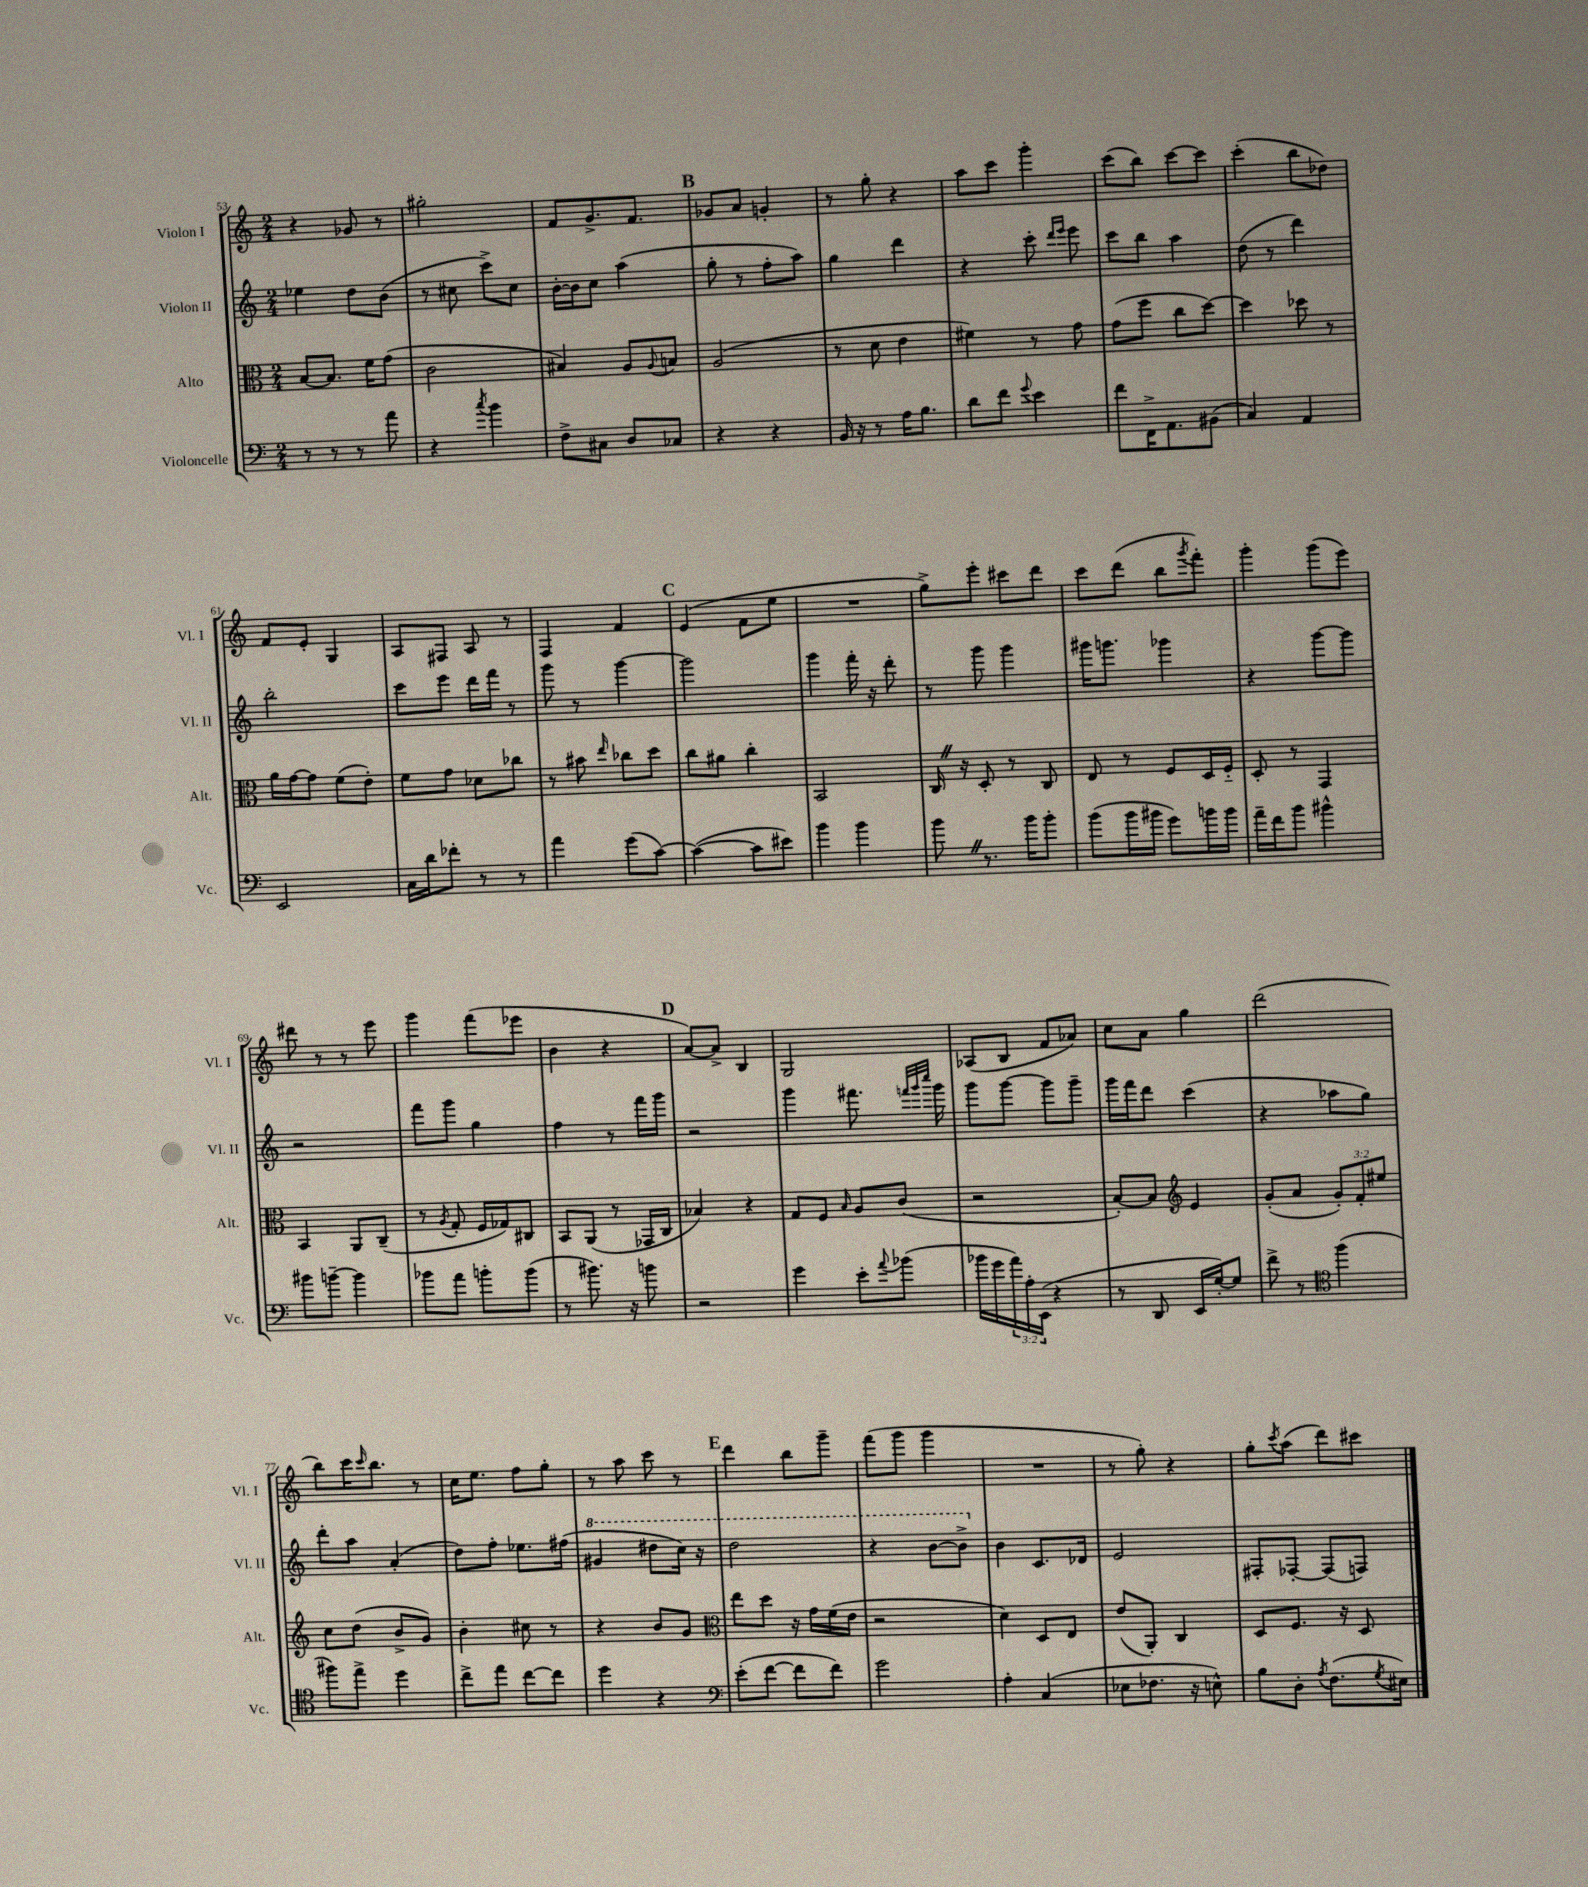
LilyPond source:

<<
\new StaffGroup <<
\new Staff = "s0" \with { instrumentName = "Violon I" shortInstrumentName = "Vl. I" } {
    \clef treble \key c \major \numericTimeSignature \time 2/4
    r4 ges'8 r8 |
    gis''2-. |
    f'8 g'8.-> f'8. |
    \mark \markup { \bold "B" } ges'8 a'8 g'4-. |
    r8 g''8-. r4 |
    a''8 c'''8 g'''4-. |
    c'''8( b''8) c'''8~ c'''8 |
    c'''4-.( b''8 des''8) |
    f'8 e'8-. g4 |
    a8 fis8 a8 r8 |
    f4 f'4 |
    \mark \markup { \bold "C" } e'4( f'8 e''8 |
    R2 |
    g''8->) e'''8-. cis'''8 d'''8 |
    c'''8 d'''8( b''8 \acciaccatura { g'''8 } f'''8-.) |
    g'''4-. g'''8( e'''8) |
    dis'''8 r8 r8 e'''8 |
    g'''4 f'''8( ees'''8 |
    b'4 r4 |
    \mark \markup { \bold "D" } a'8~) a'8-> b4 |
    g2 |
    aes8( b8 f'8 aes'8) |
    c''8 a'8 g''4 |
    d'''2( |
    b''8) c'''16 \grace { c'''16 } b''8. r8 |
    c''16 e''8. f''8 g''8-. |
    r8 a''8 c'''8 r8 |
    \mark \markup { \bold "E" } d'''4 b''8 g'''8-- |
    f'''8( g'''8 g'''4 |
    R2 |
    r8 g''8-.) r4 |
    g''8-. \acciaccatura { c'''8 } a''8( d'''8) cis'''8 \bar "|." |
}
\new Staff = "s1" \with { instrumentName = "Violon II" shortInstrumentName = "Vl. II" } {
    \clef treble \key c \major \numericTimeSignature \time 2/4
    ees''4 d''8 b'8( |
    r8 cis''8 c'''8->) cis''8 |
    b'16~-. b'16 c''8 a''4( |
    \mark \markup { \bold "B" } g''8-. r8 f''8-. a''8) |
    g''4 d'''4 |
    r4 c'''8-. \grace { d'''16 e'''16 } e'''8 |
    c'''8 b''8 a''4 |
    d''8( r8 d'''4) |
    b''2-. |
    c'''8 e'''8 d'''16 f'''16 r8 |
    g'''8 r8 g'''4~ |
    \mark \markup { \bold "C" } g'''2 |
    g'''4 f'''16-. r16 d'''8-. |
    r8 g'''8 g'''4 |
    gis'''16 g'''8. ges'''4 |
    r4 g'''8~ g'''8 |
    r2 |
    f'''8 g'''8 g''4 |
    f''4 r8 f'''16 g'''16 |
    \mark \markup { \bold "D" } r2 |
    g'''4 fis'''8. \grace { f'''32 g'''32 c''''32 } g'''16 |
    g'''8 g'''8~ g'''8 g'''8-- |
    g'''16 f'''16 d'''8 c'''4( |
    r4 aes''8 g''8) |
    d'''8-. a''8 a'4-.( |
    d''8) f''8-. ees''8. fis''16( |
    \ottava #1 gis''4 dis'''8 c'''16) r16 |
    \mark \markup { \bold "E" } d'''2 |
    r4 b''8~ b''8-> \ottava #0 |
    b'4 c'8. des'16 |
    e'2 |
    fis8-. fes8~-. fes8( f8) \bar "|." |
}
\new Staff = "s2" \with { instrumentName = "Alto" shortInstrumentName = "Alt." } {
    \clef alto \key c \major \numericTimeSignature \time 2/4 \override Staff.TupletNumber.text = #tuplet-number::calc-fraction-text
    b8~ b8. f'16 g'8( |
    c'2 |
    bis4) a8 \appoggiatura { a8 } b8 |
    \mark \markup { \bold "B" } a2( |
    r8 d'8 e'4 |
    fis'4) r8 g'8 |
    g'8( f''8 c''8 d''8~) |
    d''4 des''8 r8 |
    a'16 g'16~ g'8 f'8( e'8-.) |
    f'8 g'8 des'8 ces''8 |
    r8 bis'8 \grace { e''16 } ces''8 d''8 |
    \mark \markup { \bold "C" } c''8 ais'8 c''4-. |
    b,2 |
    c16 \once \override BreathingSign.text = \markup { \musicglyph "scripts.caesura.straight" } \breathe r16 d8-. r8 c8 |
    e8 r8 f8 d16 f16-_ |
    d8-. r8 g,4 |
    b,4 a,8 c8--( |
    r8 \acciaccatura { a8 } g8-. f16 ges16) cis8 |
    b,8 a,8( r8 ges,16 c16 |
    \mark \markup { \bold "D" } bes4) r4 |
    g8 f8 \grace { b16 } a8 c'8( |
    r2 |
    b8~-.) b8 \clef treble e'4 |
    g'8-.( a'8 \tuplet 3/2 { g'8-.) f'8-. eis''8 } |
    c''8 d''8( b'8-> g'8) |
    b'4-. cis''8 r8 |
    r4 b'8 g'8 |
    \mark \markup { \bold "E" } \clef alto e''8 d''8 r16 g'16 f'16( e'16 |
    r2 |
    d'4) d8 e8 |
    e'8( a,8-.) c4 |
    d8 f8. r16 d8 \bar "|." |
}
\new Staff = "s3" \with { instrumentName = "Violoncelle" shortInstrumentName = "Vc." } {
    \clef bass \key c \major \numericTimeSignature \time 2/4 \override Staff.TupletNumber.text = #tuplet-number::calc-fraction-text
    r8 r8 r8 a'8 |
    r4 \acciaccatura { c''8 } b'4 |
    f8-> cis8 d8 ces8 |
    \mark \markup { \bold "B" } r4 r4 |
    b,16 r16 r8 a16 b8. |
    d'8 f'8 \appoggiatura { g'8 } e'4 |
    f'8 f,16-> a,8. bis,8( |
    c4) a,4 |
    e,2 |
    c16 d'16 fes'8-. r8 r8 |
    a'4 g'8( c'8~) |
    \mark \markup { \bold "C" } c'4~( c'8 eis'8) |
    b'4 b'4 |
    b'8 \once \override BreathingSign.text = \markup { \musicglyph "scripts.caesura.straight" } \breathe r8. b'16 b'8-. |
    b'8( b'16 bis'16 g'8) b'16 b'16 |
    a'16-- f'16 b'8 bis'4-^ |
    bis'8 b'8~-- b'4 |
    bes'8 a'8 b'8-. b'8( |
    r8 bis'8.) r16 b'8 |
    \mark \markup { \bold "D" } r2 |
    g'4 e'8-. \appoggiatura { a'8 } bes'8( |
    bes'16 g'16 \tuplet 3/2 { a'16) a16-. e,16( } r4 |
    r8 d,8 e,16 g16~-.) g8 |
    f'8-> r8 \clef tenor f''4( |
    fis''8) e''8-> d''4 |
    c''8-> e''8 c''8~ c''8 |
    d''4 r4 |
    \mark \markup { \bold "E" } \clef bass e'8-.( f'8~ f'8 f'8) |
    g'2 |
    a4-. c4( |
    ees8 fes8. r16 e8-^) |
    b8 d8-. \acciaccatura { a8 } f8.( \acciaccatura { g8 } eis16) \bar "|." |
}
>>
>>
\layout { \context { \Score currentBarNumber = #53 } }
